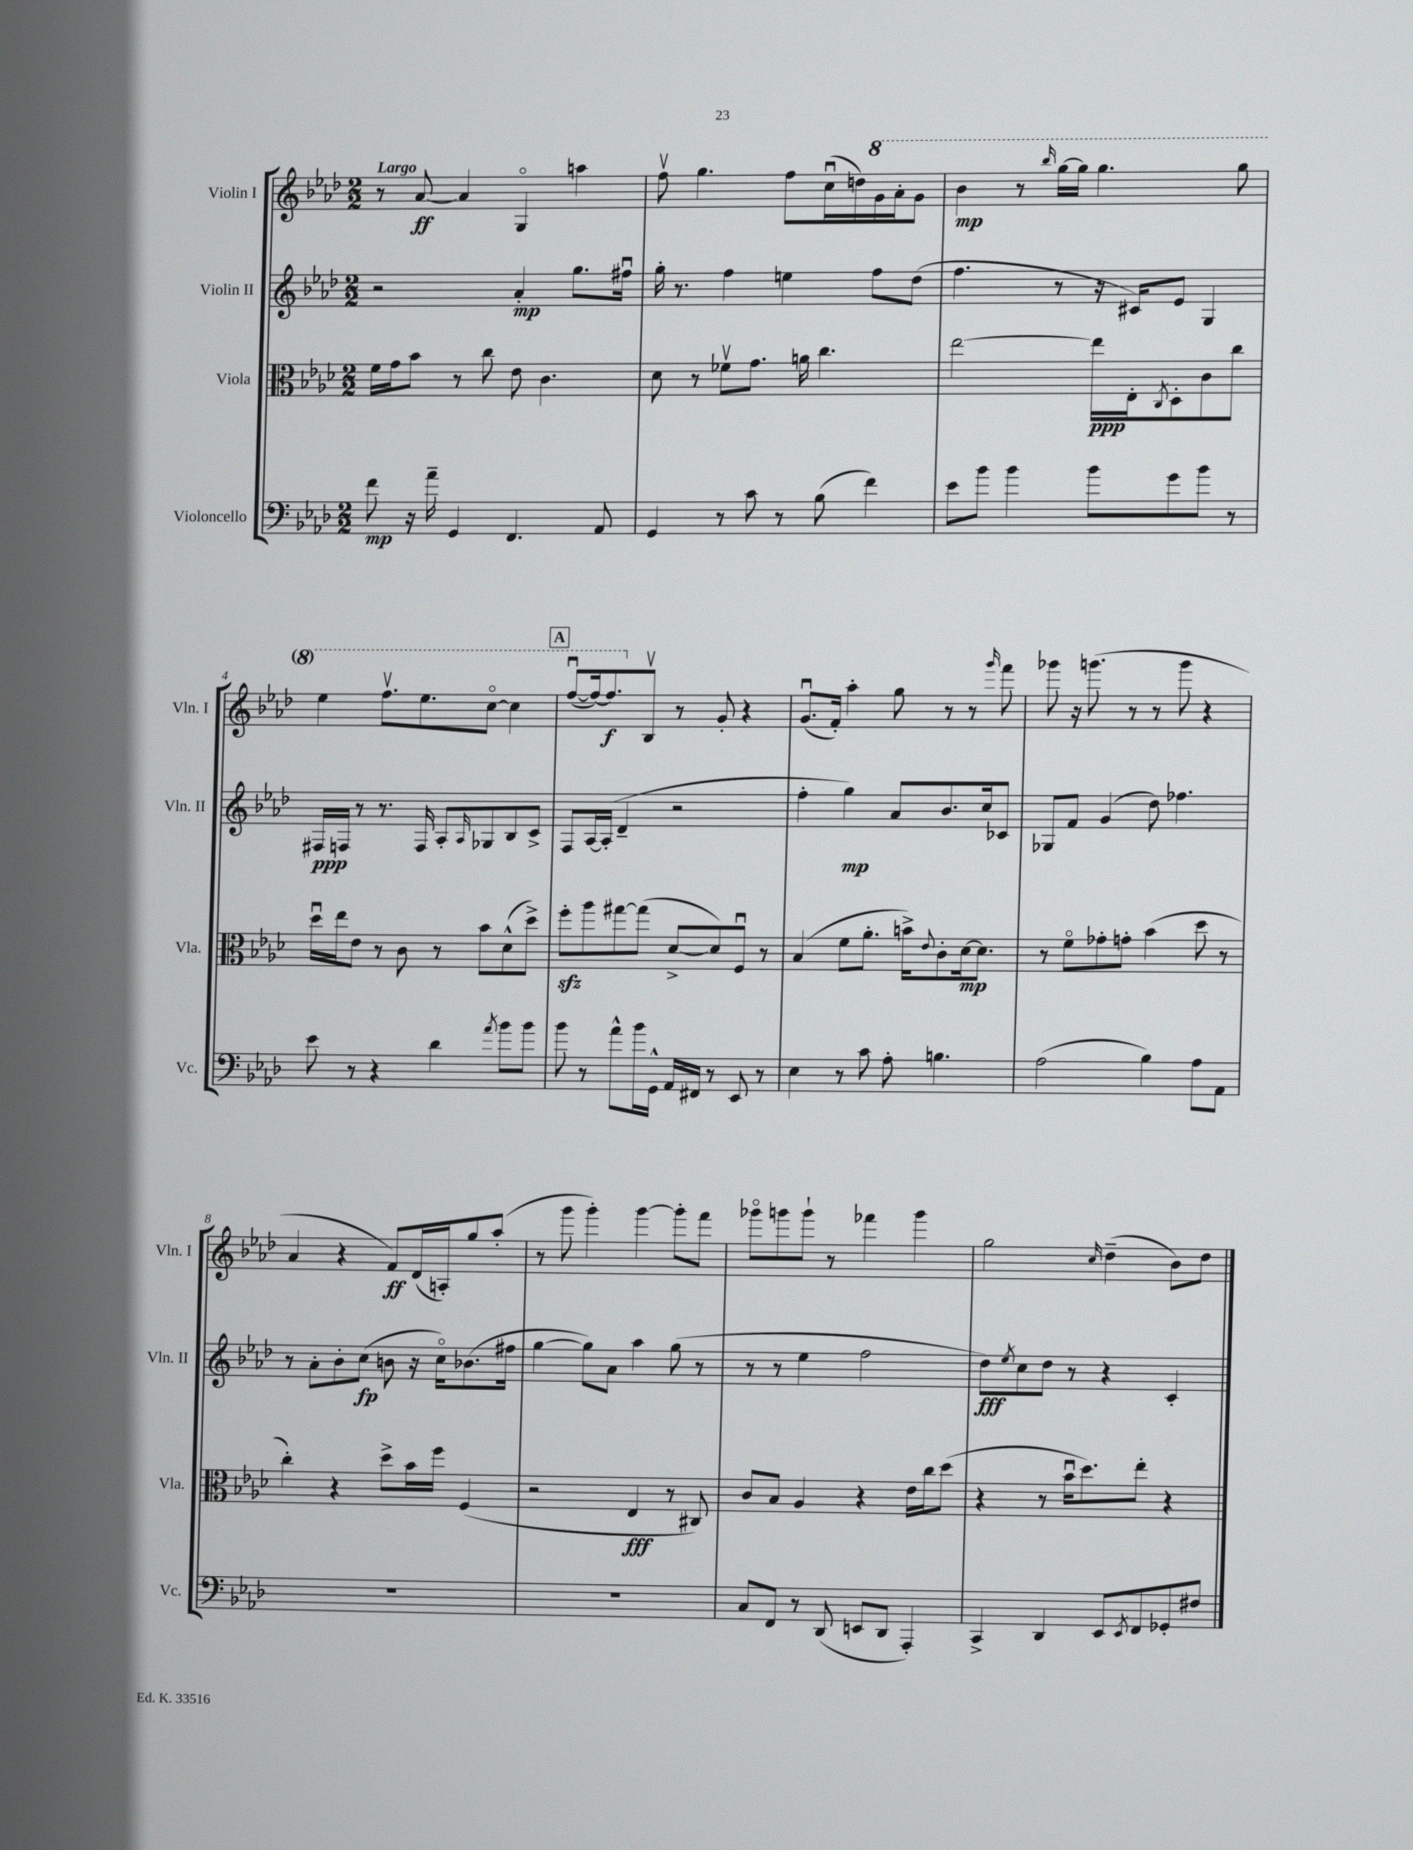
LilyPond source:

<<
\new StaffGroup <<
\new Staff = "s0" \with { instrumentName = "Violin I" shortInstrumentName = "Vln. I" } {
    \clef treble \key aes \major \numericTimeSignature \time 2/2 \tempo "Largo"
    r8 aes'8~\ff aes'4 g4\flageolet a''4 |
    f''8\upbow g''4. f''8 c''16\downbow( d''16) \ottava #1 g''16 aes''16-. g''8 |
    bes''4\mp r8 \grace { bes'''16 } g'''16~ g'''16 g'''4. g'''8 |
    ees'''4 f'''8.\upbow ees'''8. c'''8~\flageolet c'''4 |
    \mark \markup { \box "A" } f'''8~\downbow( f'''16~) f'''8.\f \ottava #0 bes8\upbow r8 g'8-. r4 |
    g'8.\downbow( f'16-.) aes''4-. g''8 r8 r8 \grace { g'''16 } f'''8 |
    ges'''8 r16 g'''8.( r8 r8 g'''8 r4 |
    aes'4 r4 f'8\ff) des'16( a16-.) g''8 aes''8-.( |
    r8 g'''8 g'''4-.) g'''4~ g'''8-. f'''8 |
    ges'''8\flageolet g'''8 g'''8-! r8 fes'''4 g'''4 |
    g''2 \grace { c''16 } des''4--( bes'8) des''8 \bar "|." |
}
\new Staff = "s1" \with { instrumentName = "Violin II" shortInstrumentName = "Vln. II" } {
    \clef treble \key aes \major \numericTimeSignature \time 2/2
    r2 aes'4-.\mp g''8. fis''16\downbow |
    g''16-. r8. f''4 e''4 f''8 des''8( |
    f''4. r8 r16 cis'16) ees'8 g4 |
    fis16\ppp f16 r8 r8. f16 aes8-. \grace { aes16 } ges8 bes8 c'8-> |
    \mark \markup { \box "A" } f8 aes16~ aes16-.( des'4-- r2 |
    f''4-. g''4\mp) aes'8 bes'8. c''16 ces'8 |
    ges8 f'8 g'4( des''8) fes''4. |
    r8 aes'8-. bes'8-. c''8\fp( b'8 r16 c''16\flageolet) bes'8.( fis''16 |
    g''4~ g''8) aes'8 aes''4 g''8( r8 |
    r8 r8 ees''4 f''2 |
    des''8\fff) \acciaccatura { ees''8 } c''8 des''8 r8 r4 c'4-. \bar "|." |
}
\new Staff = "s2" \with { instrumentName = "Viola" shortInstrumentName = "Vla." } {
    \clef alto \key aes \major \numericTimeSignature \time 2/2
    f'16 g'16 bes'8 r8 c''8 ees'8 c'4. |
    des'8 r8 fes'8\upbow g'8. a'16 c''4. |
    ees''2~ ees''16\ppp ees16-. \acciaccatura { c8 } des8-. c'8 c''8 |
    des''16\downbow ees''16 ees'8 r8 c'8 r8 bes'8 des'8-^( des''8->) |
    \mark \markup { \box "A" } f''8-.\sfz aes''8 gis''8~ gis''8( des'8~-> des'8) f8\downbow r8 |
    bes4( f'8 aes'8.-. b'16->) \appoggiatura { ees'8 } c'8-. des'16~\mp des'8. |
    r8 f'8\flageolet ges'8-. g'8-. bes'4( des''8 r8 |
    c''4-.) r4 des''8-> bes'16 f''16 f4( |
    r2 ees4\fff r8 cis8) |
    c'8 bes8 aes4 r4 ees'16 c''16 des''8( |
    r4 r8 bes'16\downbow des''8.) ees''8-. r4 \bar "|." |
}
\new Staff = "s3" \with { instrumentName = "Violoncello" shortInstrumentName = "Vc." } {
    \clef bass \key aes \major \numericTimeSignature \time 2/2
    f'8\mp r16 aes'16-- g,4 f,4. aes,8 |
    g,4 r8 c'8 r8 bes8( f'4) |
    ees'8 bes'8 bes'4 bes'8 g'8 bes'8 r8 |
    ees'8 r8 r4 des'4 \acciaccatura { aes'8 } bes'8 bes'8 |
    \mark \markup { \box "A" } bes'8 r8 aes'8-^ bes'16 g,16-^ aes,16 fis,16 r8 ees,8 r8 |
    ees4 r8 c'8 aes8-. b4. |
    aes2( bes4) aes8 aes,8 |
    R1 |
    R1 |
    c8 f,8 r8 des,8( e,8 des,8 aes,,4-.) |
    c,4-> des,4 ees,8 \acciaccatura { ees,8 } f,8 ges,8-. fis8 \bar "|." |
}
>>
>>
